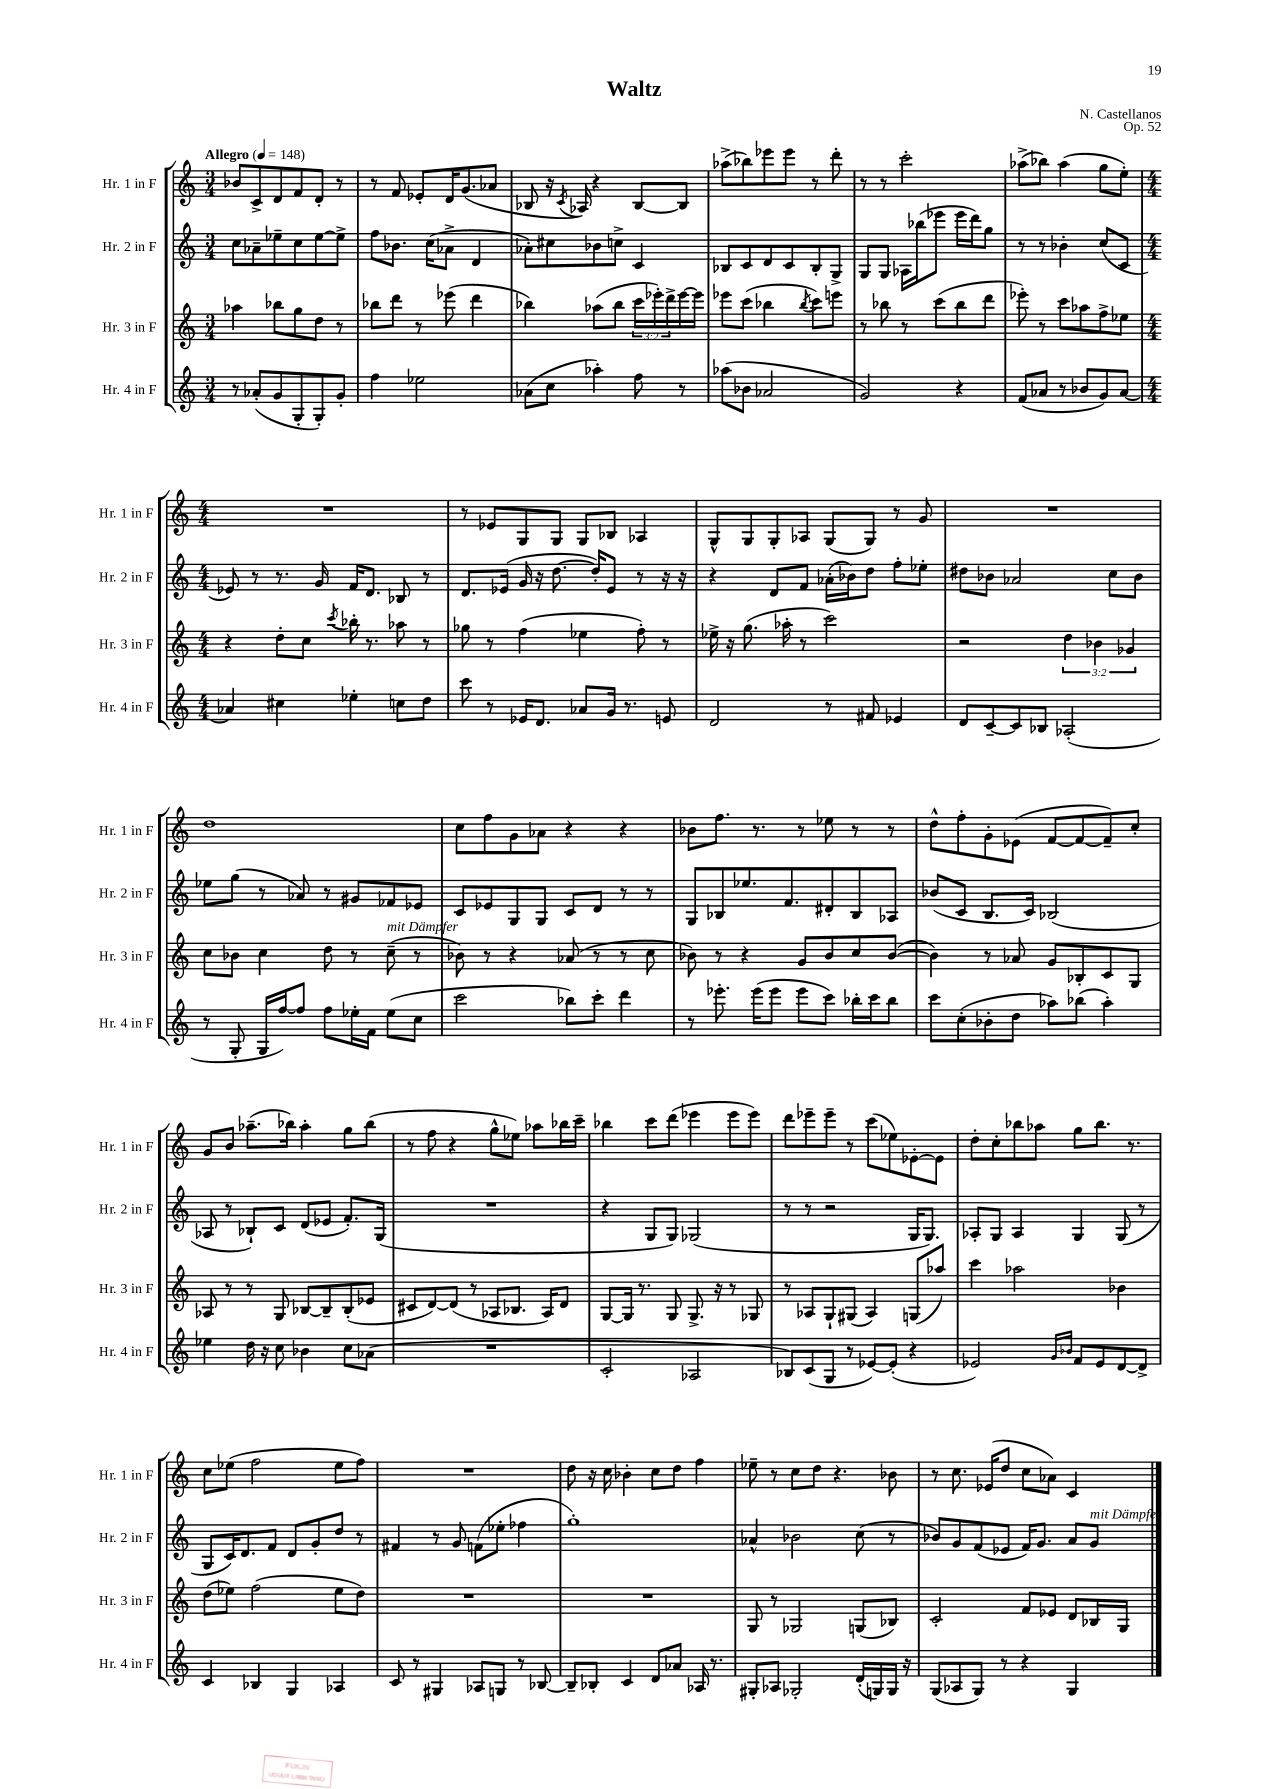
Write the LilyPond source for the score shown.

\header { title = "Waltz" composer = "N. Castellanos" opus = "Op. 52" }
<<
\new StaffGroup <<
\new Staff = "s0" \with { instrumentName = "Hr. 1 in F" shortInstrumentName = "Hr. 1 in F" } {
    \clef treble \key c \major \numericTimeSignature \time 3/4 \tempo "Allegro" 4 = 148
    bes'8 c'8-> d'8 f'8 d'8-. r8 |
    r8 f'8 ees'8-. d'16 g'8.( aes'8 |
    bes8 r16 \acciaccatura { c'8 } aes16) r4 bes8~ bes8 |
    aes''8->( bes''8) ees'''8 ees'''8 r8 d'''8-. |
    r8 r8 c'''2-. |
    aes''8->( bes''8) aes''4( g''8 e''8-.) |
    \numericTimeSignature \time 4/4 R1 |
    r8 ees'8 g8 g8 g8 bes8 aes4 |
    g8-^ g8 g8-. aes8 g8( g8) r8 g'8 |
    R1 |
    d''1 |
    c''8 f''8 g'8 aes'8 r4 r4 |
    bes'8 f''8. r8. r8 ees''8 r8 r8 |
    d''8-^ f''8-. g'8-. ees'8( f'8~ f'8~ f'8--) c''8-. |
    g'8 b'8 aes''8.--( bes''16) aes''4-. g''8 bes''8( |
    r8 f''8 r4 g''8-^ ees''8) aes''8 bes''16 c'''16-- |
    bes''4 c'''8 d'''8( ees'''4 ees'''8 ees'''8) |
    d'''8 ees'''8-- ees'''8-- r8 c'''8( ees''8) ees'8~-. ees'8 |
    d''8-. c''8-. bes''8 aes''8 g''8 bes''8. r8. |
    c''8 ees''8( f''2 ees''8 f''8) |
    R1 |
    d''8 r16 c''16 bes'4-. c''8 d''8 f''4 |
    ees''8-- r8 c''8 d''8 r4. bes'8 |
    r8 c''8. ees'16( d''8 c''8 aes'8) c'4 \bar "|." |
}
\new Staff = "s1" \with { instrumentName = "Hr. 2 in F" shortInstrumentName = "Hr. 2 in F" } {
    \clef treble \key c \major \numericTimeSignature \time 3/4
    c''8 aes'8-- ees''8-- c''8 ees''8~ ees''8-> |
    f''8 bes'8. c''16( aes'8-> d'4 |
    aes'8-.) cis''8 bes'8 c''8-> c'4 |
    bes8 c'8 d'8 c'8 bes8-. g8-> |
    g8 g8 aes16 bes''16( ees'''8 ees'''16 d'''16) g''8 |
    r8 r8 bes'4-. c''8( c'8 |
    \numericTimeSignature \time 4/4 ees'8) r8 r8. g'16 f'16 d'8. bes8 r8 |
    d'8. ees'16( g'16 r16 d''8.~ d''16-.) ees'8 r8 r16 r16 |
    r4 d'8 f'8 aes'16-.( bes'16) d''8 f''8-. ees''8-. |
    dis''8 bes'8 aes'2 c''8 bes'8 |
    ees''8 g''8( r8 aes'8) r8 gis'8 fes'8 ees'8 |
    c'8 ees'8 g8 g8 c'8 d'8 r8 r8 |
    g8 bes8 ees''8. f'8. dis'8-. bes8 aes8 |
    bes'8( c'8 b8. c'16) bes2( |
    aes8 r8 bes8-!) c'8 d'8( ees'8 f'8.-.) g16( |
    R1 |
    r4 g8 g8) ges2( |
    r8 r8 r2 g16 g8.) |
    aes8-. g8 aes4 g4 g8( r8 |
    g8 c'16) d'8. f'8 d'8 g'8-. d''8 r8 |
    fis'4 r8 g'8 f'8( ees''8-. fes''4 |
    g''1-.) |
    aes'4-^ bes'2 c''8( r8 |
    bes'8) g'8 f'8( ees'8 f'16) g'8. a'8 g'8^\markup { \italic "mit Dämpfer" } \bar "|." |
}
\new Staff = "s2" \with { instrumentName = "Hr. 3 in F" shortInstrumentName = "Hr. 3 in F" } {
    \clef treble \key c \major \numericTimeSignature \time 3/4 \override Staff.TupletNumber.text = #tuplet-number::calc-fraction-text
    aes''4 bes''8 g''8 d''8 r8 |
    bes''8 d'''8 r8 ees'''8( d'''4 |
    bes''4) aes''8( bes''8 \tuplet 3/2 { c'''16 ees'''16-.) d'''16-> } ees'''16~ ees'''16 |
    ees'''8 c'''8( bes''4 \acciaccatura { bes''8 } c'''8) e'''8 |
    r8 bes''8 r8 c'''8( bes''8 d'''8 |
    ees'''8-.) r8 c'''8 aes''8 f''8-> ees''8 |
    \numericTimeSignature \time 4/4 r4 d''8-. c''8 \acciaccatura { c'''8 } bes''16-. r8. aes''8 r8 |
    ges''8 r8 f''4( ees''4 f''8-.) r8 |
    ees''16-> r16 g''8.( aes''16-. r8 c'''2) |
    r2 \tuplet 3/2 { d''4 bes'4 ges'4 } |
    c''8 bes'8 c''4 d''8 r8 c''8--^\markup { \italic "mit Dämpfer" }( r8 |
    bes'8) r8 r4 aes'8( r8 r8 c''8 |
    bes'8) r8 r4 g'8 bes'8 c''8 bes'8~( |
    bes'4) r8 aes'8 g'8 bes8-. c'8 g8 |
    aes8 r8 r8 g8 bes8~ bes8-- bes8-.( ees'8 |
    cis'8 d'8~) d'8( r8 aes8 bes8. aes16) d'8 |
    g8~ g16 r8. g8 g8.-> r16 r8 ges8 |
    r8 aes8 g8-! gis8( aes4) g8( aes''8) |
    c'''4 aes''2 bes'4 |
    d''8( ees''8) f''2( ees''8 d''8) |
    R1 |
    R1 |
    g8 r8 ges2 g8( bes8) |
    c'2-. f'8 ees'8 d'8 bes16 g16 \bar "|." |
}
\new Staff = "s3" \with { instrumentName = "Hr. 4 in F" shortInstrumentName = "Hr. 4 in F" } {
    \clef treble \key c \major \numericTimeSignature \time 3/4
    r8 aes'8-.( g'8 g8-. g8-.) g'8-. |
    f''4 ees''2 |
    aes'8( c''8 aes''4-.) f''8 r8 |
    aes''8( bes'8 aes'2 |
    g'2) r4 |
    f'8( aes'8 r8 bes'8 g'8) aes'8~ |
    \numericTimeSignature \time 4/4 aes'4 cis''4 ees''4-. c''8 d''8 |
    c'''8 r8 ees'16 d'8. aes'8 g'16 r8. e'8 |
    d'2 r8 fis'8 ees'4 |
    d'8 c'8~-- c'8 bes8 aes2-.( |
    r8 g8-. g16 f''16~) f''8 f''8 ees''16-. f'16 ees''8( c''8 |
    c'''2 bes''8) c'''8-. d'''4 |
    r8 ees'''8.-. ees'''16( ees'''8 ees'''8 c'''8) bes''16-. c'''16 bes''8 |
    c'''8 c''8-.( bes'8-. d''8 aes''8) bes''8( aes''4-.) |
    ees''4 d''16 r16 c''8 bes'4 c''8 aes'8( |
    R1 |
    c'2-. aes2 |
    bes8) c'8( g8 r8 ees'8~) ees'8-.( r4 |
    ees'2) \grace { g'16 bes'16 } f'8 ees'8 d'8~ d'8-> |
    c'4 bes4 g4 aes4 |
    c'8 r8 gis4 aes8 g8 r8 bes8~ |
    bes8-- bes8-. c'4 d'8 aes'8 aes16 r8. |
    gis8-. aes8 ges2-. d'16-.( g16) g16 r16 |
    g8( aes8 g8) r8 r4 g4 \bar "|." |
}
>>
>>
\layout { \context { \Score \remove "Bar_number_engraver" } }
